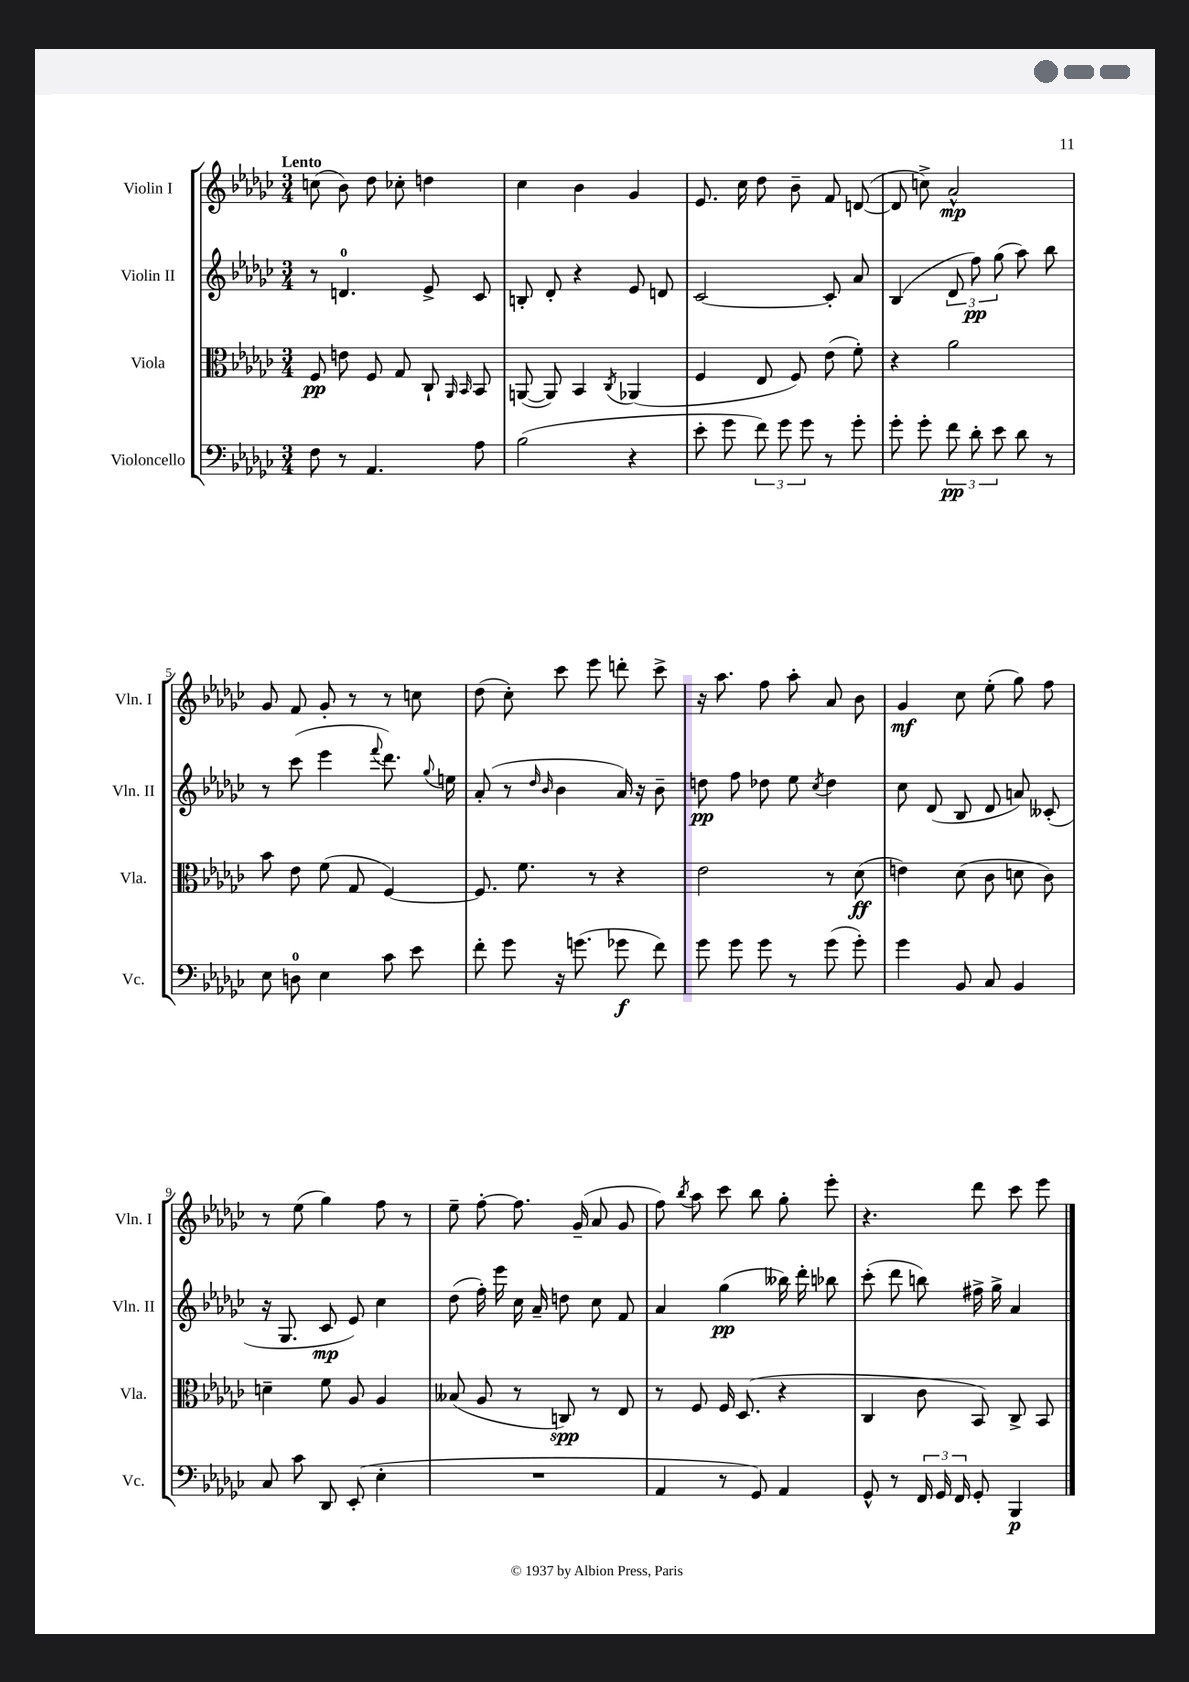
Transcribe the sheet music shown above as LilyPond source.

<<
\new StaffGroup <<
\new Staff = "s0" \with { instrumentName = "Violin I" shortInstrumentName = "Vln. I" } {
    \clef treble \key ges \major \numericTimeSignature \time 3/4 \tempo "Lento"
    \autoBeamOff c''8( bes'8) des''8 ces''8-. d''4 |
    ces''4 bes'4 ges'4 |
    ees'8. ces''16 des''8 bes'8-- f'8 d'8~( |
    d'8 c''8->) aes'2-^\mp |
    ges'8 f'8 ges'8-. r8 r8 c''8 |
    des''8( ces''8-.) ces'''8 ees'''8 d'''8-. ces'''8-> |
    r16 aes''8. f''8 aes''8-. aes'8 bes'8 |
    ges'4\mf ces''8 ees''8-.( ges''8) f''8 |
    r8 ees''8( ges''4) f''8 r8 |
    ees''8-- f''8~-. f''8. ges'16--( aes'8 ges'8 |
    f''8) \acciaccatura { bes''8 } aes''8 ces'''8 bes''8 ges''8-. ees'''8-. |
    r4. des'''8 ces'''8 ees'''8 \bar "|." |
}
\new Staff = "s1" \with { instrumentName = "Violin II" shortInstrumentName = "Vln. II" } {
    \clef treble \key ges \major \numericTimeSignature \time 3/4
    \autoBeamOff r8 d'4.-0 ees'8-> ces'8 |
    b8-. des'8-. r4 ees'8 d'8 |
    ces'2~ ces'8-. aes'8 |
    bes4( \tuplet 3/2 { des'8 f''8\pp) ges''8( } aes''8) bes''8 |
    r8 ces'''8( ees'''4 \appoggiatura { f'''8 } des'''8.) \appoggiatura { ges''8 } e''16 |
    aes'8-.( r8 \grace { des''16 bes'16 } bes'4 aes'16) r16 bes'8-- |
    d''8\pp f''8 des''8 ees''8 \acciaccatura { ces''8 } des''4 |
    ces''8 des'8( bes8 des'8 a'8) ceses'8-.( |
    r16 ges8. ces'8\mp ees'8) ces''4 |
    des''8( f''16-.) ees'''16 ces''16 aes'16-- d''8 ces''8 f'8 |
    aes'4 ges''4\pp( beses''16) des'''16-. bes''8 |
    ces'''8-.( des'''8 b''8) fis''16-> ges''16-> aes'4 \bar "|." |
}
\new Staff = "s2" \with { instrumentName = "Viola" shortInstrumentName = "Vla." } {
    \clef alto \key ges \major \numericTimeSignature \time 3/4
    \autoBeamOff f8\pp e'8 f8 ges8 ces8-! \grace { aes,16 bes,16 } bes,8 |
    a,8~( a,8) bes,4 \acciaccatura { ces8 } aes,4( |
    f4 ees8 f8) ees'8( f'8-.) |
    r4 aes'2 |
    bes'8 ees'8 f'8( ges8 f4~) |
    f8. f'8. r8 r4 |
    ees'2 r8 des'8\ff( |
    e'4) des'8( ces'8 d'8 ces'8) |
    d'4-- f'8 aes8 aes4 |
    beses8( aes8 r8 c8\spp) r8 ees8 |
    r8 f8 f16 des8.( r4 |
    ces4 ces'8 bes,8) ces8-> bes,8 \bar "|." |
}
\new Staff = "s3" \with { instrumentName = "Violoncello" shortInstrumentName = "Vc." } {
    \clef bass \key ges \major \numericTimeSignature \time 3/4
    \autoBeamOff f8 r8 aes,4. aes8 |
    bes2( r4 |
    ees'8-. ges'8 \tuplet 3/2 { f'8) ges'8 ges'8 } r8 ges'8-. |
    ges'8-. ges'8-. \tuplet 3/2 { f'8\pp des'8-. ees'8 } des'8 r8 |
    ees8 d8-0 ees4 ces'8 ees'8 |
    f'8-. ges'8 r16 g'8.( ges'8\f f'8) |
    ges'8 ges'8 ges'8 r8 ges'8( ges'8-.) |
    ges'4 bes,8 ces8 bes,4 |
    ces8 ces'8 des,8 ees,8-.( ees4-. |
    R2. |
    aes,4 r8 ges,8) aes,4 |
    ges,8-^ r8 \tuplet 3/2 { f,16 ges,16 f,16 } ges,8-. bes,,4\p \bar "|." |
}
>>
>>
